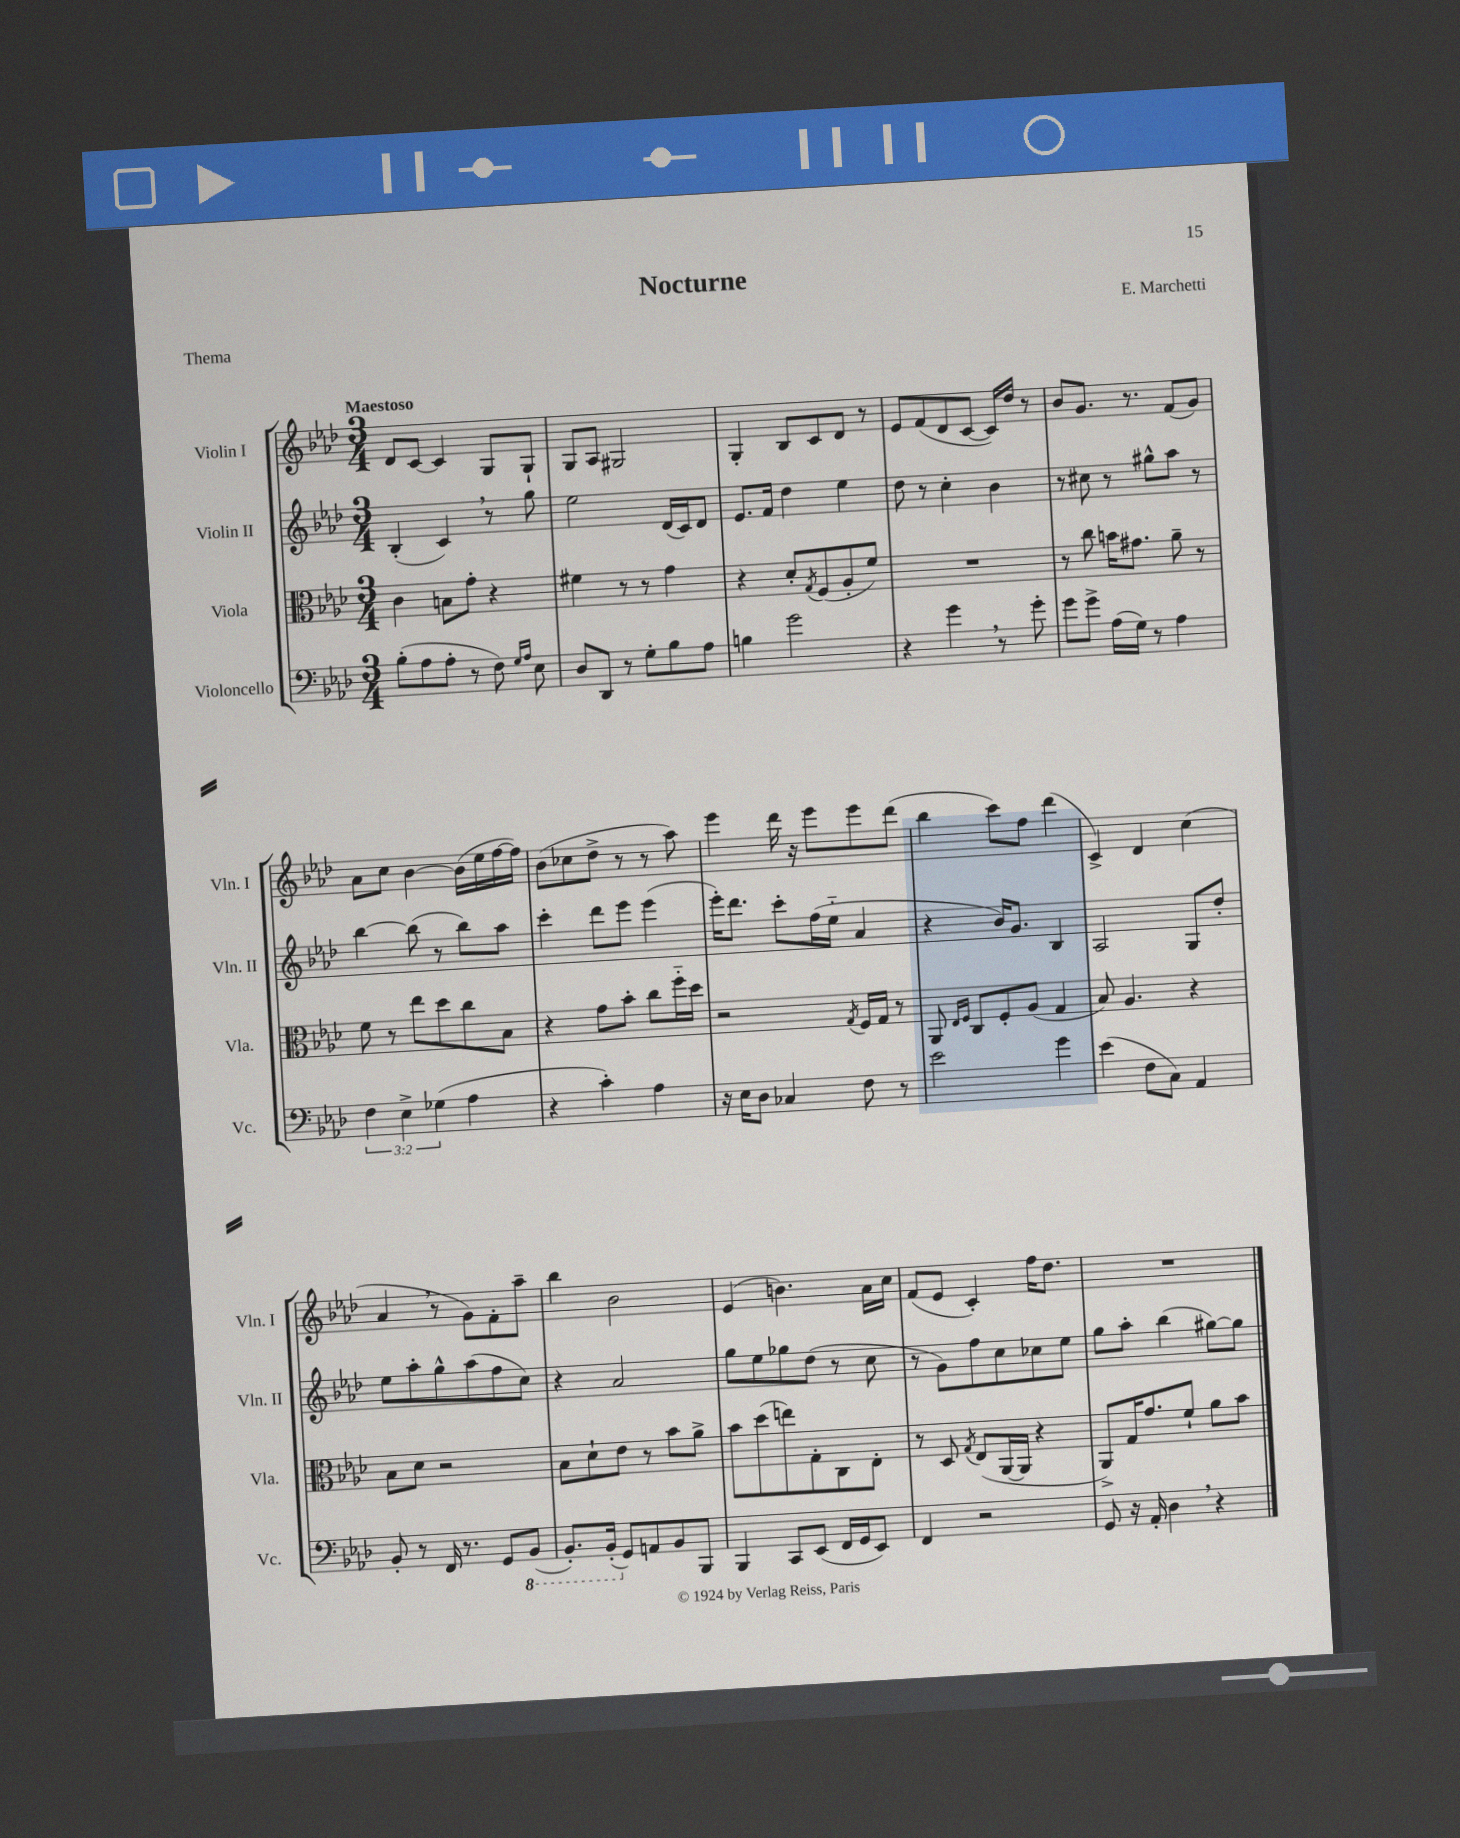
\header { title = "Nocturne" composer = "E. Marchetti" piece = "Thema" }
<<
\new StaffGroup <<
\new Staff = "s0" \with { instrumentName = "Violin I" shortInstrumentName = "Vln. I" } {
    \clef treble \key aes \major \numericTimeSignature \time 3/4 \tempo "Maestoso"
    des'8 c'8~ c'4 g8 g8-! |
    g8 aes8 gis2 |
    g4-. bes8 c'8 des'8 r8 |
    ees'8 f'8( des'8 c'8~ c'16) des''16 r8 |
    bes'8 g'8. r8. f'8( g'8) |
    aes'8 c''8 bes'4~ bes'16( ees''16 f''16~ f''16) |
    bes'8( ces''8 des''8-> r8 r8 aes''8) |
    ees'''4 des'''16 r16 ees'''8 ees'''8 des'''8( |
    bes''4 c'''8) f''8 des'''4( |
    c'4->) des'4 c''4( |
    aes'4 \breathe r8 g'8) f'8-. aes''8-- |
    bes''4 bes'2 |
    ees'4( b'4.) aes'16 c''16 |
    f'8( ees'8 c'4-.) f''16 des''8. |
    R2. \bar "|." |
}
\new Staff = "s1" \with { instrumentName = "Violin II" shortInstrumentName = "Vln. II" } {
    \clef treble \key aes \major \numericTimeSignature \time 3/4
    bes4-.( c'4) \breathe r8 g''8 |
    ees''2 des'16( c'16) des'8 |
    ees'8. f'16 des''4 ees''4 |
    des''8 r8 c''4-. bes'4 |
    r8 cis''8 r8 gis''8-^ aes''8 r8 |
    bes''4~ bes''8( r8 bes''8) aes''8 |
    c'''4-. des'''8 ees'''8 ees'''4( |
    ees'''16-.) des'''8. c'''8-. f''16( ees''16-_ aes'4 |
    r4 bes'16) g'8. bes4 |
    aes2 g8 des''8-. |
    ees''8 aes''8-. g''8-^ aes''8( f''8 c''8) |
    r4 aes'2 |
    g''8 ees''8 ges''8 des''8( r8 c''8 |
    r8 g'8) f''8 c''8 ces''8 ees''8 |
    g''8 aes''8-. bes''4( gis''8~) gis''8 \bar "|." |
}
\new Staff = "s2" \with { instrumentName = "Viola" shortInstrumentName = "Vla." } {
    \clef alto \key aes \major \numericTimeSignature \time 3/4
    c'4 b8 g'8-. r4 |
    fis'4 r8 r8 g'4 |
    r4 des'8-. \acciaccatura { g8 } f8( aes8-. f'8) |
    R2. |
    r8 c''8 b'16 gis'8. aes'8-- r8 |
    f'8 r8 ees''8 des''8 c''8 bes8 |
    r4 g'8 bes'8-. c''8 f''16-_ des''16 |
    r2 \acciaccatura { g8 } f16 g16 r8 |
    aes,8 \grace { ees16 f16 } c8 f8-. aes8( g4 |
    bes8) aes4. r4 |
    bes8 des'8 r2 |
    bes8 des'8-! ees'8 r8 bes'8 aes'8-> |
    bes'8 des''8( e''8) g8-. c8 ees8-. |
    r8 des8 \acciaccatura { g8 } ees8( aes,16~ aes,16 r4 |
    aes,8->) g16 g'8. f'8-! aes'8 bes'8 \bar "|." |
}
\new Staff = "s3" \with { instrumentName = "Violoncello" shortInstrumentName = "Vc." } {
    \clef bass \key aes \major \numericTimeSignature \time 3/4 \override Staff.TupletNumber.text = #tuplet-number::calc-fraction-text
    bes8-.( aes8 aes8-. r8 f8) \grace { g16 aes16 } ees8 |
    des8 des,8 r8 g8-. bes8 aes8 |
    b4 g'2 |
    r4 g'4 \breathe r8 g'8-. |
    g'8 g'8-> aes16( g16) r8 aes4 |
    \tuplet 3/2 { f4 ees4-> ges4( } aes4 |
    r4 c'4-.) aes4 |
    r16 ees16 des8 ces4 f8 r8 |
    ees'2 g'4 |
    ees'4( f8 c8) aes,4 |
    bes,8-. r8 f,16 r8. g,8 \ottava #-1 bes,,8( |
    bes,,8.-.) bes,,16-.( \ottava #0 g,8) a,8 bes,8 bes,,8 |
    bes,,4 c,8 ees,8( f,16 g,16 ees,8) |
    f,4 r2 |
    g,8 r16 aes,16-. des4 \breathe r4 \bar "|." |
}
>>
>>
\layout { \context { \Score \remove "Bar_number_engraver" } }
